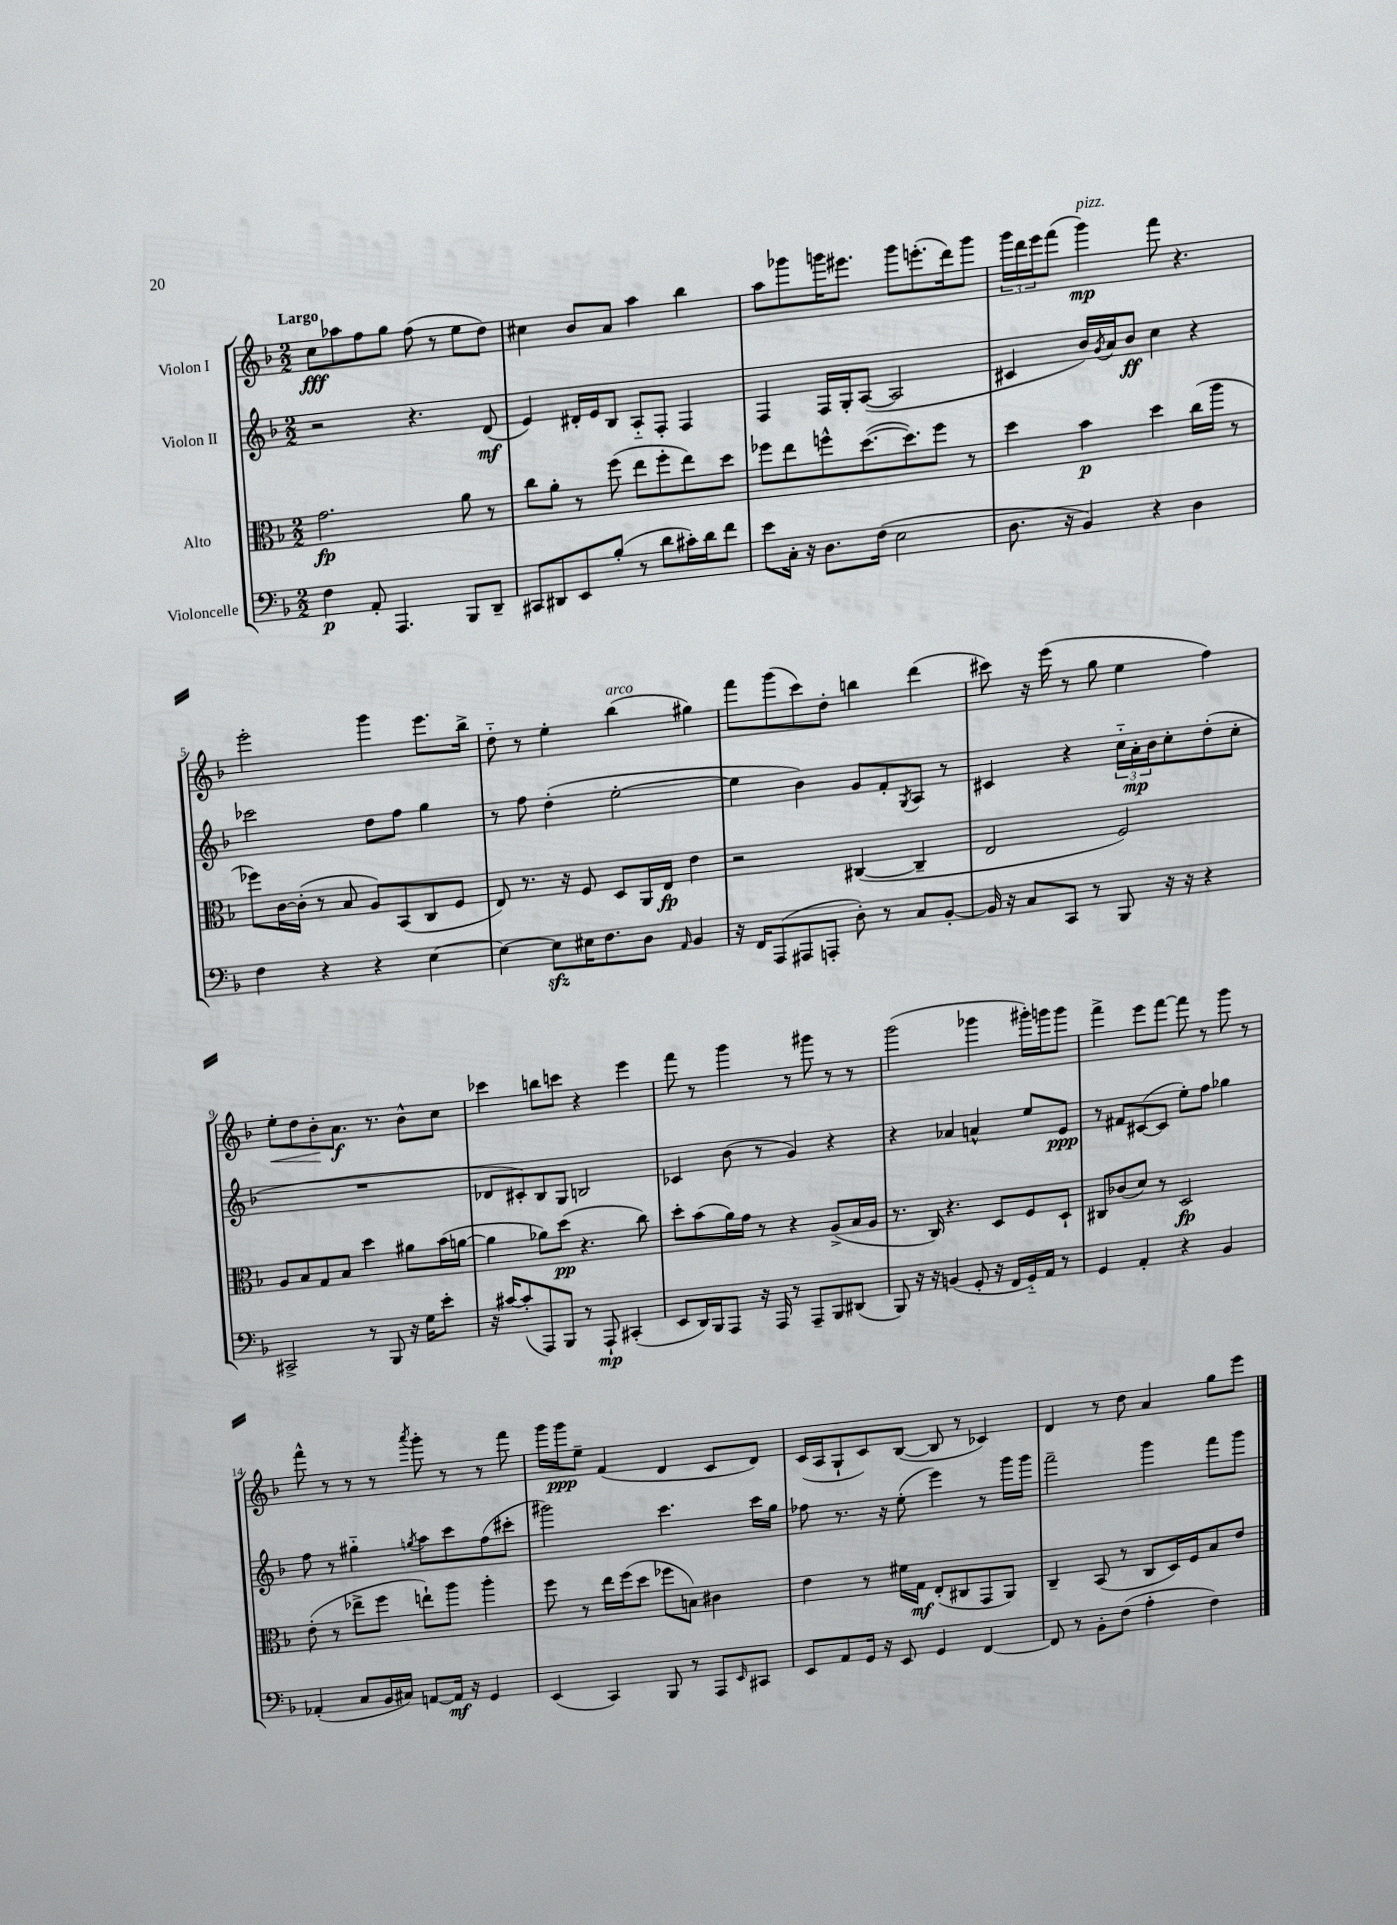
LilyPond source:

<<
\new StaffGroup <<
\new Staff = "s0" \with { instrumentName = "Violon I" } {
    \clef treble \key f \major \numericTimeSignature \time 2/2 \tempo "Largo"
    c''8\fff aes''8 f''8 g''8 f''8( r8 e''8 d''8) |
    cis''4 bes'8 a'8 a''4 bes''4 |
    a''8 ges'''8 g'''16 eis'''8. g'''8 e'''8.-.( d'''16) g'''8 |
    \tuplet 3/2 { g'''16 d'''16 e'''16 } f'''8( g'''4\mp^\markup { \italic "pizz." }) f'''8 r4. |
    e'''2-. g'''4 e'''8. bes''16-> |
    d''8-_ r8 e''4-. bes''4^\markup { \italic "arco" }( gis''4) |
    f'''8 g'''8( c'''8) d''8-. b''4 d'''4( |
    cis'''8) r16 e'''16( r8 g''8 e''4 f''4) |
    e''8-.\< d''8 bes'8-.\! a'8.\f r8. bes'8-^ c''8 |
    ces'''4 b''8 c'''8 r4 e'''4 |
    f'''8 r8 g'''4 r8 gis'''8 r8 r8 |
    g'''2( ges'''4 gis'''16-.) g'''16 g'''8 |
    f'''4-> e'''8 f'''8~ f'''8 r8 g'''8 r8 |
    f'''8-^ r8 r8 r8 \acciaccatura { a'''8 } g'''8-. r8 r8 f'''8 |
    g'''16 g'''16\ppp e''8-- f'4( d'4 c'8 d'8) |
    c'16( a16 g8-! c'8) bes8~( bes8 r8 ces'4) |
    d'4 r8 d''8 a'4 g''8 e'''8 \bar "|." |
}
\new Staff = "s1" \with { instrumentName = "Violon II" } {
    \clef treble \key f \major \numericTimeSignature \time 2/2
    r2 r4. d'8\mf( |
    e'4) dis'16-. e'16 bes8 a8-_ f8-. f4 |
    f4 f16 g16-. a8~( a2 |
    cis'4 bes'16) \acciaccatura { g'8 } a'16 bes'8\ff c''4 r4 |
    ces'''2 d''8 f''8 g''4 |
    r8 f''8 d''4-.( e''2~-. |
    e''4 bes'4) g'8 f'8-. \acciaccatura { g8 } a8 r8 |
    cis'4 r4 \tuplet 3/2 { c''16-_ a'16-.\mp bes'16 } c''8-. d''8-.( c''8-. |
    R1 |
    des'8 cis'8-.) bes8 g8 b2 |
    ces'4 bes'8( r8 g'4) r4 |
    r4 aes'4 a'4-^ e''8 e'8\ppp |
    r8 fis'8 cis'8~( cis'8 e''8-.) f''8 ges''4 |
    f''8 r8 gis''4-_ \acciaccatura { g''8 } a''8 c'''8 f''8( cis'''8-. |
    gis'''2) c'''4. c'''16 g''16 |
    fes''8 r8. r16 e''8-.( e'''4) r8 g'''16 g'''16 |
    f'''2-- g'''4 f'''8 g'''8 \bar "|." |
}
\new Staff = "s2" \with { instrumentName = "Alto" } {
    \clef alto \key f \major \numericTimeSignature \time 2/2
    g'2.\fp a'8 r8 |
    c''8 a'8-. r8 f''8( e''8 f''8-. e''8) d''8 |
    fes''8 e''8 f''8-^ d''8.~( d''8.) f''8 r8 |
    d''4 bes'4\p d''4 c''16( a''16 r8 |
    fes''8) c'16~ c'16-.( r8 bes8 a8) bes,8( c8 f8 |
    e8) r8. r16 f8 d8 a,16 e16\fp e'4 |
    r2 cis4~( cis4-- |
    e2 f2) |
    a8 bes8 g8 bes8 d''4 ais'8 bes'16( a'16~ |
    a'4 aes'8) d''8\pp( r4. c''8) |
    d''8-. bes'8( a'16) g'16 r8 r4 a8->( bes16 a16 |
    r8. c16) r4. d8 f8 d8-! |
    cis8 ces'8( d'8) r8 d2\fp |
    e'8-.( r8 ees''8-> f''8 e''8-!) a''8 a''4-. |
    f''8 r8 e''16 f''16( d''8 fes''8 b8) cis'4 |
    e'4 r8 fis'16 g16\mf e8-.( cis8 g,8 a,8) |
    c4-- bes,8( r8 c8 d16) f16 bes8 e'8 \bar "|." |
}
\new Staff = "s3" \with { instrumentName = "Violoncelle" } {
    \clef bass \key f \major \numericTimeSignature \time 2/2
    f4\p a,8-. a,,4. bes,,8 d,8-- |
    cis,8 dis,8 e,8 bes8-.( r8 d'8 cis'16-.) d'16 f'8 |
    e'8 c16-. r16 d8. f16( e2 |
    d8. r16 bes,4) r4 d4 |
    f4 r4 r4 e4~ |
    e4~ e8\sfz eis16 f8. d8 \grace { a,16 } bes,4 |
    r16 f,16 a,,8( ais,,8 a,,8-. d8-.) r8 c8 bes,8~-. |
    bes,16 r16 c8 c,8 r8 bes,,8 r16 r16 r4 |
    cis,2-> r8 bes,,8 r16 g16 e'8-. |
    r16 cis'16~ cis'8-.( a,,8) bes,,8 r8 a,,8-!\mp cis,4-.( |
    e,8 d,16) bes,,16 a,,8 r16 a,,16 r8 a,,8-- bes,,8 dis,8( |
    bes,,8) r16 r16 b,4( g,8-. r16 f,16 g,16-_) a,16 r8 |
    g,4 a,4-. r4 bes,4 |
    aes,4-.( c8 bes,16 cis16) a,8~ a,16\mf r16 g,4 |
    e,4( c,4) bes,,8 r8 a,,8 \grace { e,16 } cis,8 |
    e,8 a,8 g,16 r16 e,8 g,4 f,4~ |
    f,8 r8 bes,8-. f8( a4-. f4) \bar "|." |
}
>>
>>
